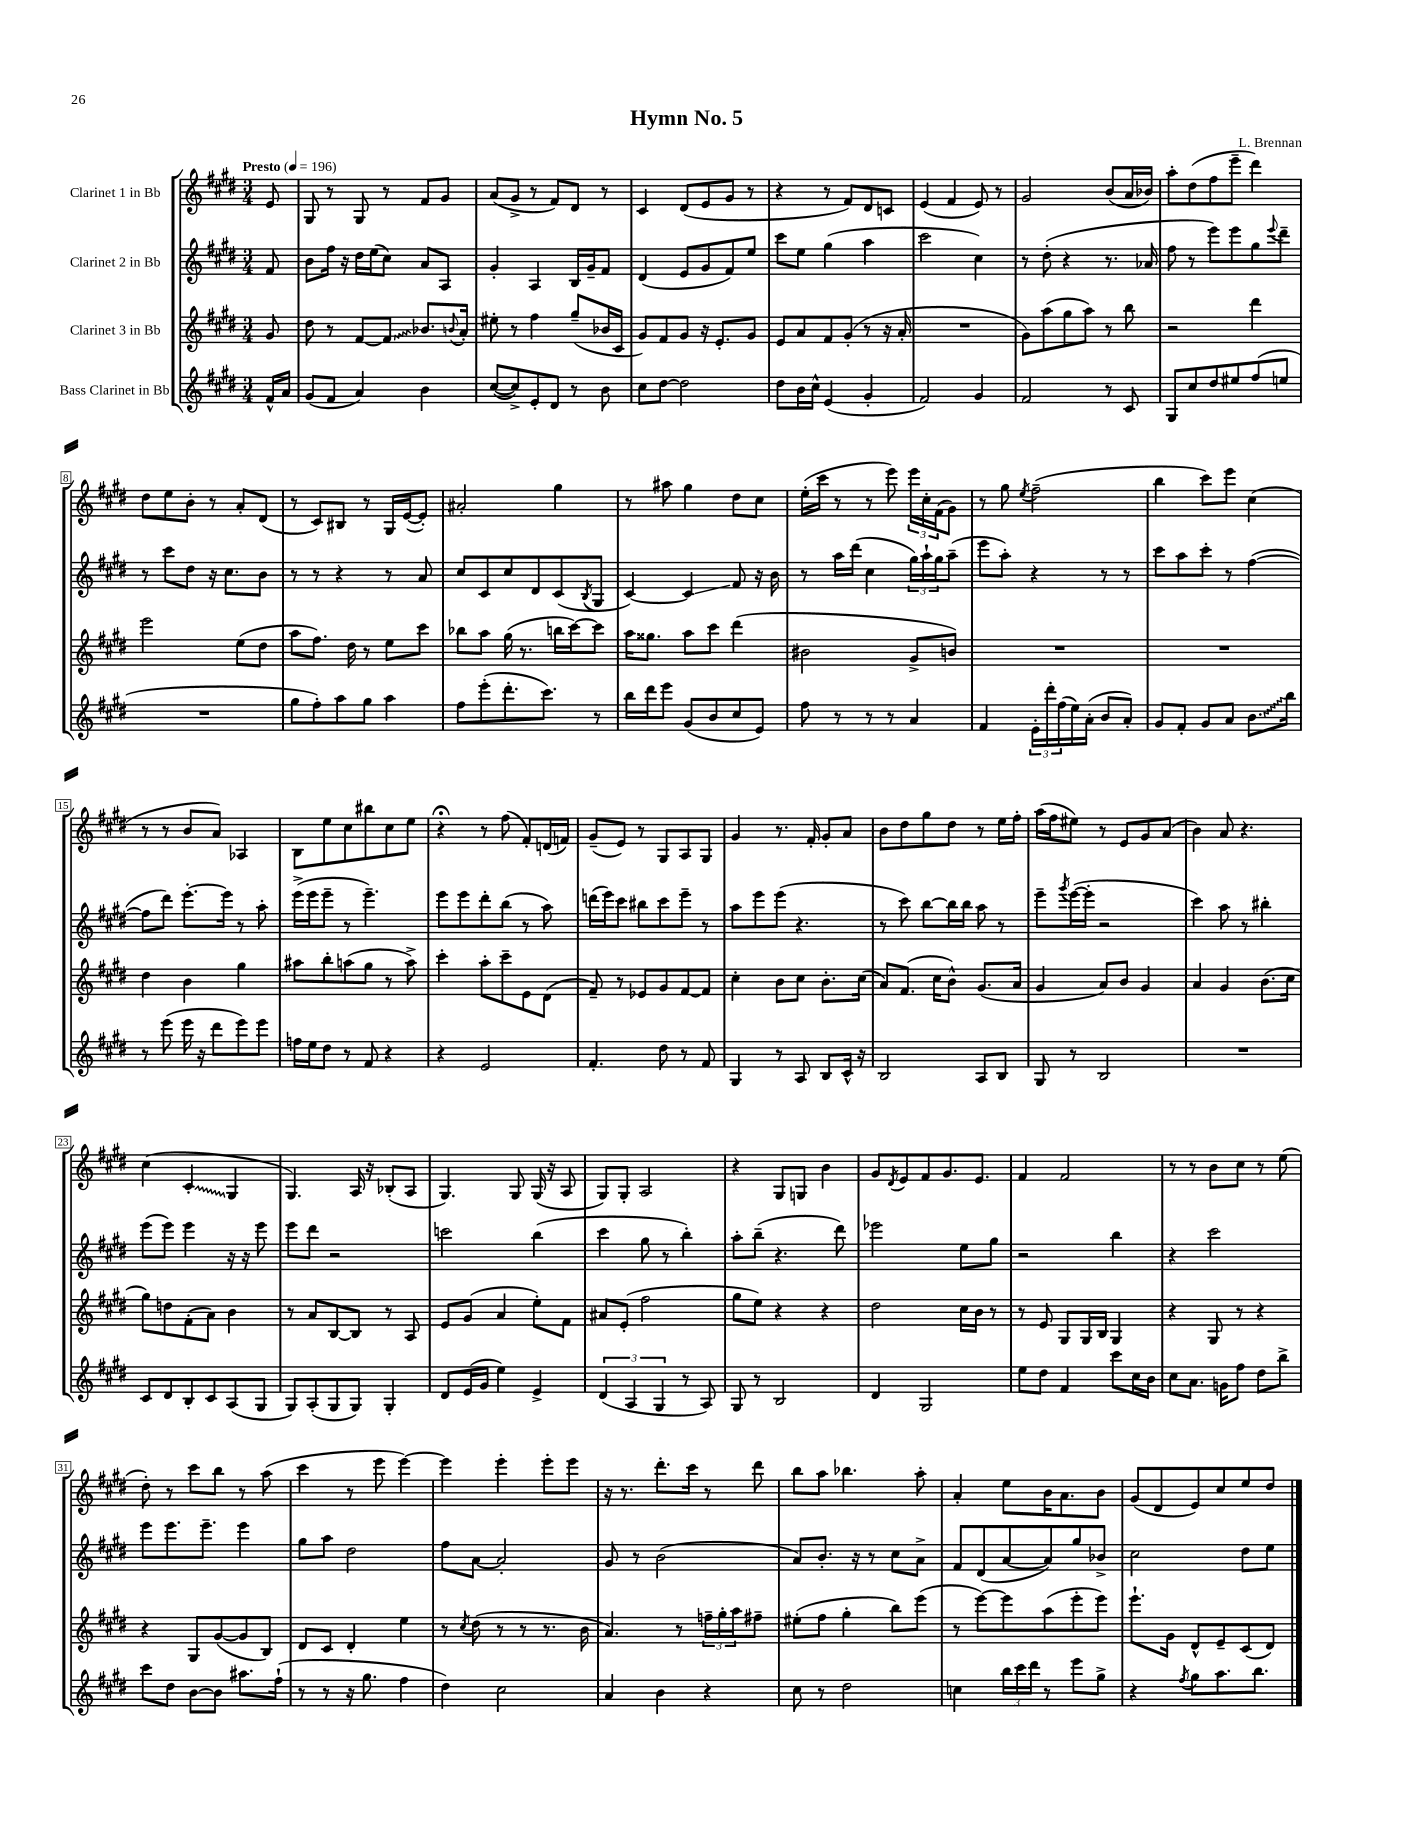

**kern	**kern	**kern	**kern
*staff4	*staff3	*staff2	*staff1
*clefG2	*clefG2	*clefG2	*clefG2
*k[f#c#g#d#]	*k[f#c#g#d#]	*k[f#c#g#d#]	*k[f#c#g#d#]
*M3/4	*M3/4	*M3/4	*M3/4
*MM196	*MM196	*MM196	*MM196
16f#^^	8g#	8f#	8e
16a	.	.	.
=	=	=	=
(8g#	8dd#	8b	8G#
8f#	8r	16ff#	8r
.	.	16r	.
4a)	[8f#	16dd#	8G#
.	.	(16ee	.
.	8f#]	8cc#)	8r
4b	8.b-	8a	8f#
.	.	8A	8g#
.	8qqb	.	.
.	16a'	.	.
=	=	=	=
([8cc#	8ee#'	4g#'	(8a
8cc#^])	8r	.	8g#^
8e'	4ff#	4A	8r
8d#	.	.	8f#)
8r	(8gg#~	16B	8d#
.	.	16g#~	.
8b	16b-	8f#	8r
.	16c#	.	.
=	=	=	=
8cc#	8g#)	(4d#	4c#
[8dd#	8f#	.	.
2dd#]	8g#	8e	(8d#
.	16r	8g#	8e
.	8.e'	.	.
.	.	8f#)	8g#
.	8g#	8ee	8r
=	=	=	=
8dd#	8e	8ccc#	4r
16b	8a	8ee	.
16cc#^^	.	.	.
(4e	8f#	(4gg#	8r
.	(8g#'	.	8f#)
4g#'	8r	4aa	8d#
.	16r	.	8c
.	16a'	.	.
=	=	=	=
2f#)	2.r	2ccc#	(4e
.	.	.	4f#
4g#	.	4cc#)	8e)
.	.	.	8r
=	=	=	=
2f#	8g#)	8r	2g#
.	(8aa	(8dd#'	.
.	8gg#	4r	.
.	8aa)	.	.
8r	8r	8.r	(8b
8c#	8bb	.	16a
.	.	16a-	16b-)
=	=	=	=
8G#	2r	8ff#	8aa'
8cc#	.	8r	(8dd#
8dd#	.	8eee)	8ff#
8ee#	.	8eee	8eee~
(8ff#	4ddd#	8gg#	4ddd#)
.	.	8qqeee	.
8ee	.	8ddd#~	.
=	=	=	=
2.r	2eee	8r	8dd#
.	.	8ccc#	8ee
.	.	8dd#	8b'
.	.	16r	8r
.	.	8.cc#	.
.	(8ee	.	8a'
.	8dd#	8b	(8d#
=	=	=	=
8gg#	8aa	8r	8r
8ff#')	8.ff#)	8r	8c#)
8aa	.	4r	8B#
.	16dd#	.	.
8gg#	8r	.	8r
4aa	8ee	8r	16G#
.	.	.	([16e
.	8ccc#	8a	8e'])
=	=	=	=
8ff#	8bb-	8cc#	2a#'
(8eee'	8aa	8c#	.
8.ddd#'	(16gg#	8cc#	.
.	8.r	.	.
.	.	8d#	.
8.ccc#)	.	.	.
.	16bb	(8c#	4gg#
.	[16ccc#)	.	.
.	.	8qB	.
8r	8ccc#]	8G#	.
=	=	=	=
16bb	16aa	[4c#)	8r
16ddd#	8.gg##	.	.
8eee	.	.	8aa#
(8g#	8aa	4c#]	4gg#
8b	8ccc#	.	.
8cc#	(4ddd#	8f#	8dd#
8e)	.	16r	8cc#
.	.	16b	.
=	=	=	=
8ff#	2b#	8r	(16ee'
.	.	.	16ccc#
8r	.	16aa	8r
.	.	(16ddd#	.
8r	.	4cc#	8r
8r	.	.	8eee)
4a	8g#^	24gg#)	24eee
.	.	24aa`	24cc#'
.	.	24gg#	(24f#
.	8b)	(8aa~	8g#)
=	=	=	=
4f#	2.r	8eee	8r
.	.	8aa')	8gg#
.	.	.	8qee
24e'	.	4r	(2ff#~
24ddd#'	.	.	.
(24ff#	.	.	.
16ee)	.	.	.
(16a'	.	.	.
8b	.	8r	.
8a')	.	8r	.
=	=	=	=
8g#	2.r	8ccc#	4bb
8f#'	.	8aa	.
8g#	.	8ccc#'	8ccc#)
8a	.	8r	8eee
8.b	.	([4ff#	(4cc#
16bb	.	.	.
=	=	=	=
8r	4dd#	8ff#]	8r
(8eee	.	8ddd#)	8r
16eee	4b	[8.eee'	8b
16r	.	.	.
8ddd#	.	.	8a)
.	.	16eee]	.
8eee)	4gg#	8r	4A-
8eee	.	8aa'	.
=	=	=	=
16ff	8aa#	(16eee^	8B
16ee	.	16eee	.
8dd#	8bb'	8eee~	8ee
8r	(8aa	8r	8cc#
8f#	8gg#	4.eee~)	8bb#
4r	8r	.	8cc#
.	8aa^)	.	8ee
=	=	=	=
4r	4ccc#'	8eee	4r;
.	.	8eee	.
2e	8aa'	8ddd#'	8r
.	8ccc#~	(8bb	(8ff#
.	8e	8r	8f#')
.	(8d#	8aa)	(16d
.	.	.	16f)
=	=	=	=
4.f#'	8f#~)	(16ddd	(8g#~
.	.	16eee)	.
.	8r	8ccc#	8e)
.	8e-	8bb#	8r
8dd#	8g#	8ccc#	8G#
8r	[8f#	8eee~	8A
8f#	8f#]	8r	8G#
=	=	=	=
4G#	4cc#'	8aa	4g#
.	.	8eee	.
8r	8b	(8eee	8.r
8A	8cc#	4.r	.
.	.	.	16f#'
8B	8.b'	.	8g#'
16c#^^	.	.	8a
16r	(16cc#	.	.
=	=	=	=
2B	8a)	8r	8b
.	(8.f#	8ccc#)	8dd#
.	.	[8bb	8gg#
.	16cc#	.	.
.	8b^^)	16bb]	8dd#
.	.	16bb	.
8A	(8.g#	8aa	8r
8B	.	8r	16ee
.	16a	.	16ff#'
=	=	=	=
8G#	4g#	8eee~	(16aa
.	.	.	16ff#
.	.	8qggg#	.
8r	.	([16eee	8ee#)
.	.	16eee']	.
2B	8a)	2r	8r
.	8b	.	8e
.	4g#	.	8g#
.	.	.	(8a
=	=	=	=
2.r	4a	4ccc#)	4b)
.	4g#	8aa	8a
.	.	8r	4.r
.	(8.b	4bb#'	.
.	16cc#	.	.
=	=	=	=
8c#	8gg#)	(8eee	(4cc#
8d#	8dd	8eee)	.
8B'	(8f#'	4eee	4c#'
8c#	8a)	.	.
(8A	4b	16r	4G#
.	.	16r	.
8G#	.	8eee	.
=	=	=	=
8G#)	8r	8eee	4.G#)
(8A'	8a	8ddd#	.
8G#	[8B	2r	.
8G#)	8B]	.	16A
.	.	.	16r
4G#'	8r	.	(8B-'
.	8A	.	8A
=	=	=	=
8d#	8e	2ccc	4.G#)
(16e	(8g#	.	.
16g#	.	.	.
4ee)	4a	.	.
.	.	.	8G#
4e^	8ee')	(4bb	(16G#
.	.	.	16r
.	8f#	.	8A
=	=	=	=
(6d#	8a#	4ccc#	8G#)
.	(8e'	.	8G#'
6A	.	.	.
.	2ff#	8gg#	2A
6G#	.	.	.
.	.	8r	.
8r	.	4bb')	.
8A)	.	.	.
=	=	=	=
8G#	8gg#	8aa'	4r
8r	8ee)	(8bb~	.
2B	4r	4.r	8G#
.	.	.	8G
.	4r	.	4b
.	.	8ddd#)	.
=	=	=	=
4d#	2dd#	2eee-	8g#
.	.	.	8qd#
.	.	.	8e
2G#	.	.	8f#
.	.	.	8.g#
.	16cc#	8ee	.
.	16b	.	8.e
.	8r	8gg#	.
=	=	=	=
8ee	8r	2r	4f#
8dd#	8e	.	.
4f#	8G#	.	2f#
.	16G#	.	.
.	16B	.	.
8ccc#	4G#	4bb	.
16cc#	.	.	.
16b	.	.	.
=	=	=	=
8cc#	4r	4r	8r
8.a	.	.	8r
.	8G#	2ccc#	8b
16g	.	.	.
8ff#	8r	.	8cc#
8dd#	4r	.	8r
8bb^	.	.	(8ee
=	=	=	=
8ccc#	4r	8eee	8dd#')
8dd#	.	8.eee	8r
[8b	8G#	.	8ccc#
.	.	8.eee~	.
8b]	([8g#	.	8bb
8.aa#	8g#]	4eee	8r
.	8B)	.	(8aa
(16ff#`	.	.	.
=	=	=	=
8r	8d#	8gg#	4ccc#
8r	8c#	8aa	.
16r	4d#'	2dd#	8r
8.gg#	.	.	.
.	.	.	8eee
4ff#	4ee	.	[4eee)
=	=	=	=
4dd#)	8r	8ff#	4eee]
.	8qcc#	.	.
.	(8dd#	[8a	.
2cc#	8r	2a']	4eee'
.	8r	.	.
.	8.r	.	8eee'
.	.	.	8eee
.	16b	.	.
=	=	=	=
4a	4.a)	8g#	16r
.	.	.	8.r
.	.	8r	.
4b	.	(2b	8.ddd#'
.	8r	.	.
.	.	.	16ccc#
4r	24ff~	.	8r
.	24gg#'	.	.
.	24aa	.	.
.	8ff#~	.	8ddd#
=	=	=	=
8cc#	(8ee#'	8a)	8bb
8r	8ff#	8.b'	8aa
2dd#	4gg#'	.	4.bb-
.	.	16r	.
.	.	8r	.
.	8bb)	8cc#	.
.	(8eee	8a^	8aa'
=	=	=	=
4cc	8r	8f#	4a'
.	[8eee)	(8d#	.
24bb	8eee]	[8a	8ee
24ccc#	.	.	.
24ddd#	.	.	.
8r	(8aa	8a])	16b
.	.	.	8.a
8eee	8eee'	8gg#	.
8gg#^	8eee)	8b-^	8b
=	=	=	=
4r	8.eee`	2cc#	(8g#
.	.	.	8d#
.	16g#	.	.
8qff#	.	.	.
8gg#	8d#^^	.	8e)
8.aa	8e~	.	8cc#
.	(8c#	8dd#	8ee
8.bb	.	.	.
.	8d#)	8ee	8dd#
==	==	==	==
*-	*-	*-	*-
